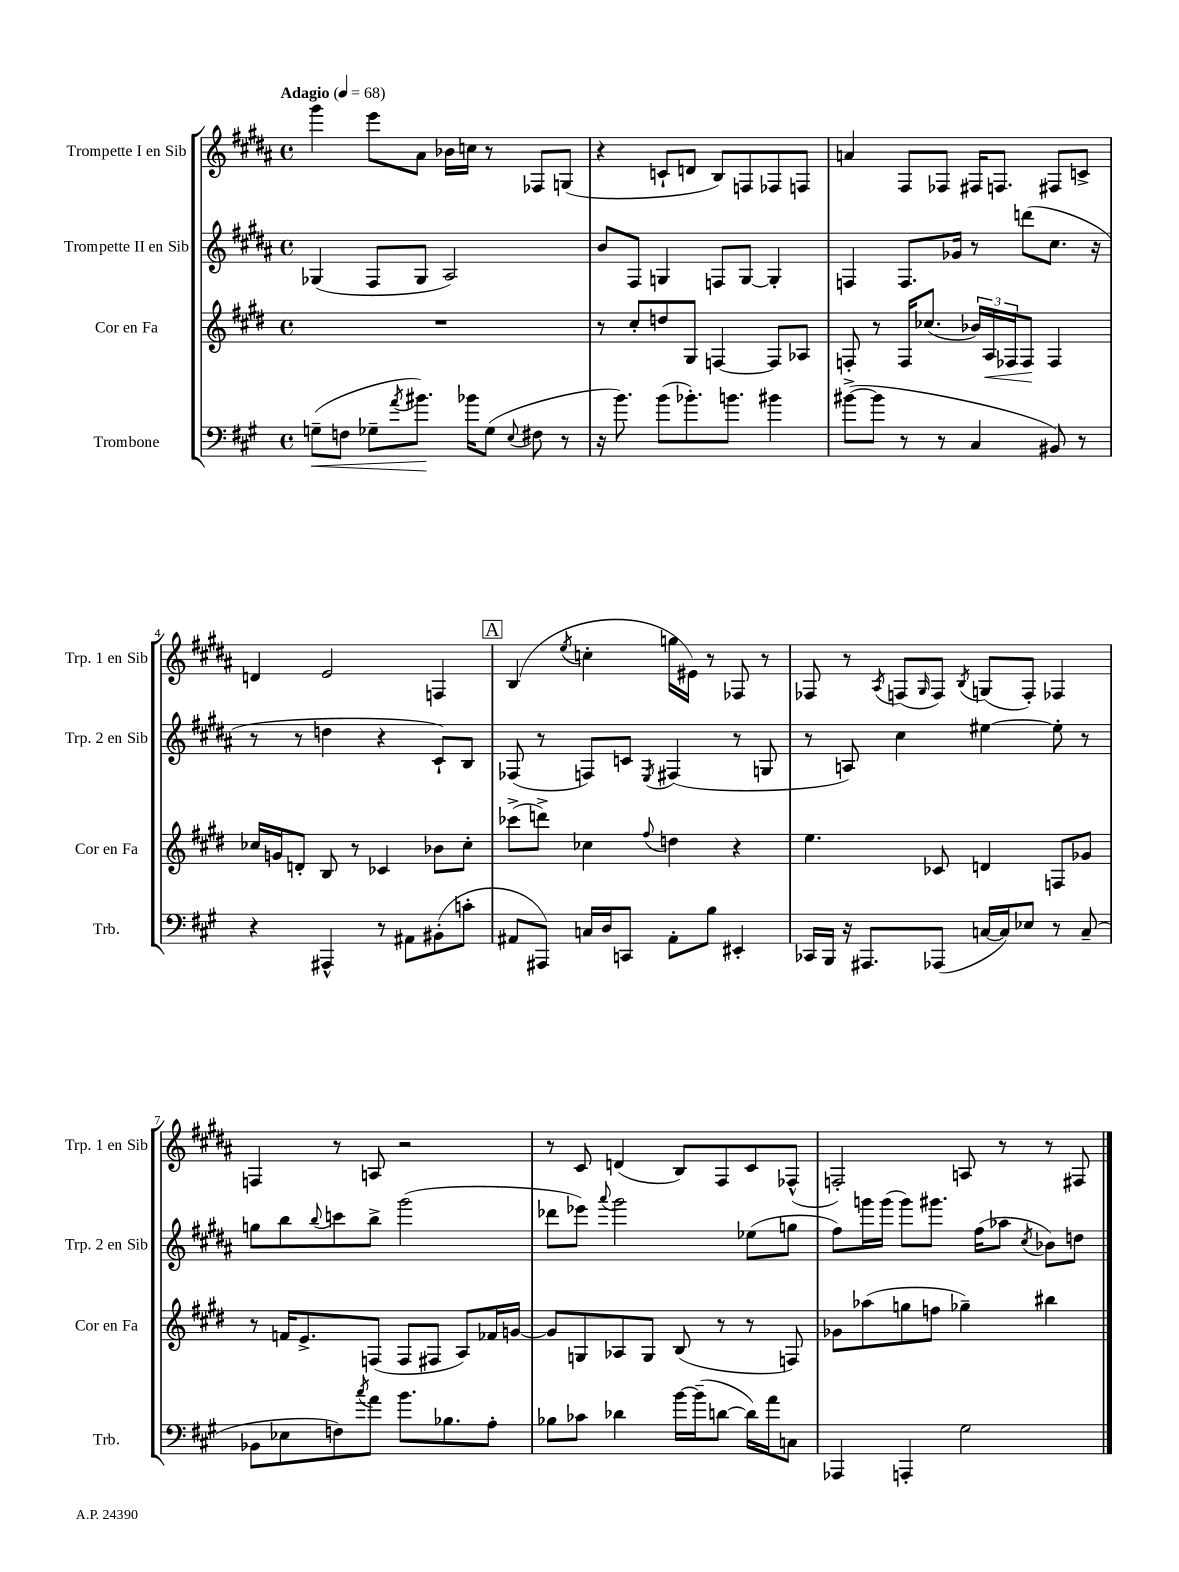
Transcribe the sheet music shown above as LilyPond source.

<<
\new StaffGroup <<
\new Staff = "s0" \with { instrumentName = "Trompette I en Sib" shortInstrumentName = "Trp. 1 en Sib" } {
    \clef treble \key b \major \defaultTimeSignature \time 4/4 \tempo "Adagio" 4 = 68
    gis'''4 e'''8 ais'8 bes'16 c''16 r8 fes8 g8( |
    r4 c'8-! d'8 b8) f8 fes8 f8 |
    a'4 fis8 fes8 fis16 f8. fis8 c'8-> |
    d'4 e'2 f4 |
    \mark \markup { \box "A" } b4( \acciaccatura { e''8 } c''4-. g''16 eis'16) r8 fes8 r8 |
    fes8 r8 \acciaccatura { ais8 } f8( \grace { gis16 } f8) \acciaccatura { b8 } g8( f8-.) fes4 |
    f4 r8 a8 r2 |
    r8 cis'8 d'4( b8) fis8 cis'8 fes8-^( |
    f2-.) a8 r8 r8 fis8 \bar "|." |
}
\new Staff = "s1" \with { instrumentName = "Trompette II en Sib" shortInstrumentName = "Trp. 2 en Sib" } {
    \clef treble \key b \major \defaultTimeSignature \time 4/4
    ges4( fis8 ges8 ais2) |
    b'8 fis8 g4 f8 g8~ g4-. |
    f4 f8. ges'16 r8 d'''8( cis''8. r16 |
    r8 r8 d''4 r4 cis'8-!) b8 |
    \mark \markup { \box "A" } fes8( r8 f8) c'8 \acciaccatura { e8 } fis4( r8 g8 |
    r8 a8) cis''4 eis''4~ eis''8-. r8 |
    g''8 b''8 \appoggiatura { b''8 } c'''8 b''8-> gis'''2( |
    des'''8 ees'''8) \appoggiatura { ais'''8 } gis'''2 ees''8( g''8 |
    fis''8) g'''16 g'''16( g'''8) gis'''8. fis''16( aes''8 \acciaccatura { cis''8 } bes'8) d''8 \bar "|." |
}
\new Staff = "s2" \with { instrumentName = "Cor en Fa" shortInstrumentName = "Cor en Fa" } {
    \clef treble \key e \major \defaultTimeSignature \time 4/4
    R1 |
    r8 cis''8-. d''8 gis8 f4~ f8 aes8 |
    f8-. r8 f16 ces''8.( \tuplet 3/2 { bes'16) a16\< fes16 } fes8\! fes4 |
    ces''16 g'16 d'8-. b8 r8 ces'4 bes'8 ces''8-. |
    \mark \markup { \box "A" } ces'''8->( d'''8->) ces''4 \appoggiatura { fis''8 } d''4 r4 |
    e''4. ces'8 d'4 f8 ges'8 |
    r8 f'16 e'8.-> f8( f8 fis8 a8) fes'16 g'16~ |
    g'8 g8 aes8 g8 b8( r8 r8 f8) |
    ges'8 aes''8( g''8 f''8 ges''4--) bis''4 \bar "|." |
}
\new Staff = "s3" \with { instrumentName = "Trombone" shortInstrumentName = "Trb." } {
    \clef bass \key a \major \defaultTimeSignature \time 4/4
    g8--\<( f8 ges8-- \acciaccatura { a'8 } bis'8.\!) bes'16 ges8( \appoggiatura { e8 } fis8 r8 |
    r16 b'8.) b'8( bes'8.-.) b'8. bis'4 |
    bis'8~->( bis'8 r8 r8 cis4 bis,8) r8 |
    r4 ais,,4-^ r8 ais,8 bis,8-.( c'8-. |
    \mark \markup { \box "A" } ais,8 ais,,8) c16 d16 c,8 ais,8-. b8 eis,4-. |
    ces,16 b,,16 r16 ais,,8. aes,,8( c16~ c16) ees8 r8 c8--( |
    bes,8 ees8 f8) \acciaccatura { cis''8 } a'8 b'8. bes8. a8-. |
    bes8 ces'8 des'4 b'16~ b'16--( d'8~ d'16) a'16 c8 |
    aes,,4 a,,4-. gis2 \bar "|." |
}
>>
>>
